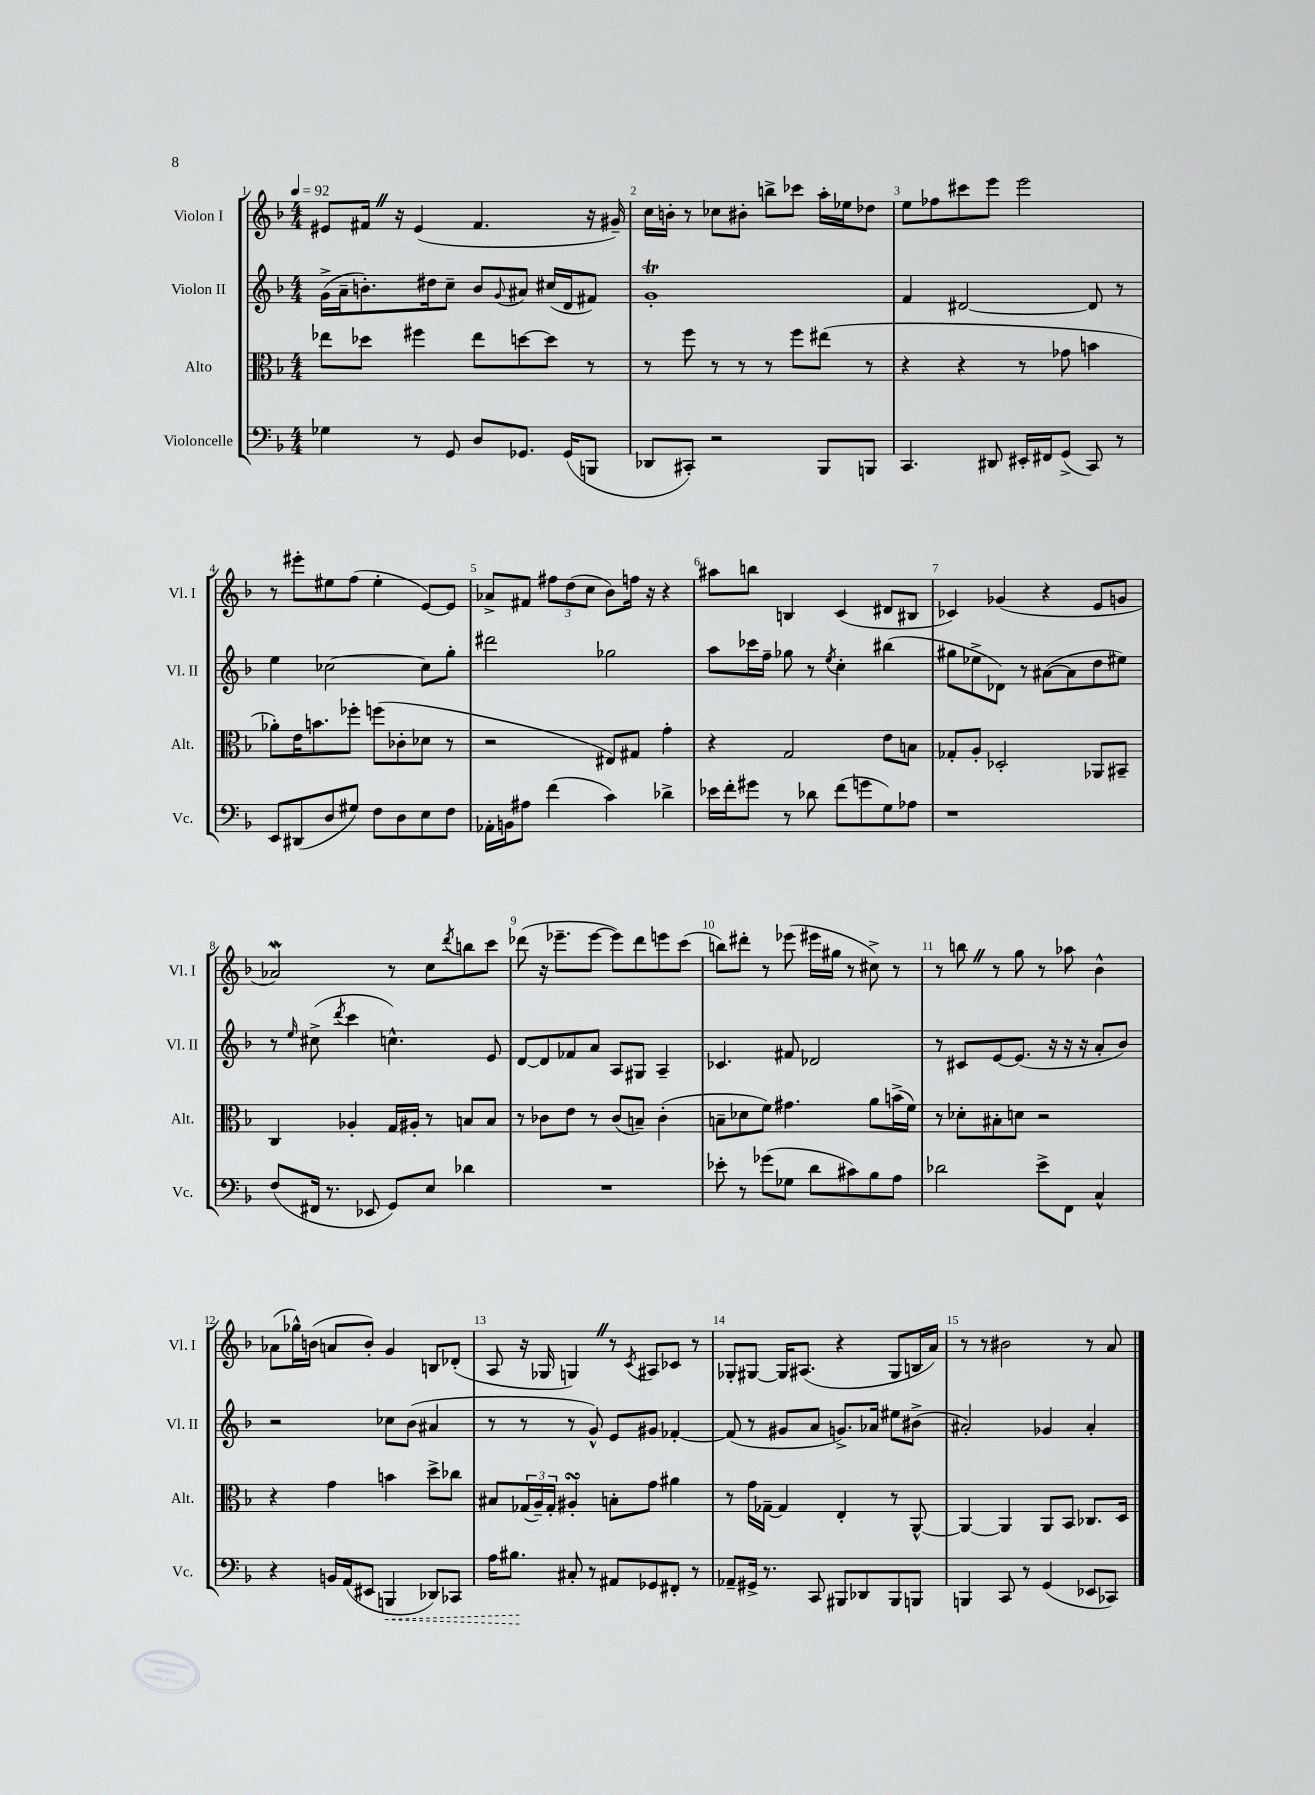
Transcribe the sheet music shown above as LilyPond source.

<<
\new StaffGroup <<
\new Staff = "s0" \with { instrumentName = "Violon I" shortInstrumentName = "Vl. I" } {
    \clef treble \key f \major \numericTimeSignature \time 4/4 \tempo 4 = 92
    eis'8 fis'16 \once \override BreathingSign.text = \markup { \musicglyph "scripts.caesura.straight" } \breathe r16 eis'4( fis'4. r16 gis'16--) |
    c''16 b'16-. r8 ces''8 bis'8-. b''8-> ces'''8 a''16-. ees''16 des''8 |
    e''8 fes''8 cis'''8 e'''8 e'''2 |
    r8 eis'''8-. eis''8 f''8( eis''4-. e'8~) e'8 |
    aes'8-> fis'8 \tuplet 3/2 { fis''8 d''8( c''8 } bes'8) f''16 r16 r4 |
    ais''8 b''8 b4 c'4( dis'8 bis8 |
    ces'4) ges'4( r4 e'8 g'8 |
    aes'2\mordent) r8 c''8 \acciaccatura { d'''8 } b''8 c'''8 |
    des'''8( r16 ees'''8.-- ees'''8~ ees'''8) des'''8 e'''8 c'''8( |
    b''8) dis'''8-. r8 ees'''8( eis'''16 gis''16 r8 cis''8->) r8 |
    r8 b''8 \once \override BreathingSign.text = \markup { \musicglyph "scripts.caesura.straight" } \breathe r8 g''8 r8 aes''8 bes'4-^ |
    aes'8( ges''16-^) b'16( a'8 b'8-.) g'4 b8 des'8-.( |
    a8 r16 ges16 g4) \once \override BreathingSign.text = \markup { \musicglyph "scripts.caesura.straight" } \breathe r8 \acciaccatura { c'8 } ais8 ces'8 r8 |
    ges8-. gis8~ gis16 ais8.( r4 gis8 b16 a'16) |
    r8 r8 bis'2 r8 a'8 \bar "|." |
}
\new Staff = "s1" \with { instrumentName = "Violon II" shortInstrumentName = "Vl. II" } {
    \clef treble \key f \major \numericTimeSignature \time 4/4
    g'16->( a'16-- b'8.-.) dis''16 c''8-- b'8 \appoggiatura { g'8 } ais'8 cis''16( d'16 fis'8) |
    g'1-.\trill |
    f'4 dis'2~ dis'8 r8 |
    e''4 ces''2~ ces''8 g''8-. |
    dis'''2 ges''2 |
    a''8 ces'''16 f''16-- ges''8 r8 \acciaccatura { e''8 } c''4-. bis''4( |
    gis''8 ees''8-> des'8) r8 ais'8~( ais'8 d''8 eis''8) |
    r8 \grace { e''16 } cis''8->( \acciaccatura { d'''8 } c'''4 c''4.-^) e'8 |
    d'8~ d'8 fes'8 a'8 a8 gis8 a4-- |
    ces'4. fis'8 des'2 |
    r8 cis'8 e'8~ e'8.( r16 r16 r16 a'8-. bes'8) |
    r2 ces''8 bes'8( ais'4 |
    r8 r8 r8 g'8-^) e'8 gis'8 fes'4~-. |
    fes'8( r8 gis'8 a'8 g'8.->) aes'16 eis''8 bis'8->( |
    ais'2-.) ges'4 ais'4-. \bar "|." |
}
\new Staff = "s2" \with { instrumentName = "Alto" shortInstrumentName = "Alt." } {
    \clef alto \key f \major \numericTimeSignature \time 4/4
    ees''8 des''8 fis''4 ees''8 d''8~ d''8 r8 |
    r8 f''8 r8 r8 r8 f''8 eis''8( r8 |
    r4 r4 r8 ges'8 b'4 |
    aes'8-.) e'16 b'8. fes''8-. f''8( ces'8-. des'8 r8 |
    r2 eis8) gis8 g'4-. |
    r4 g2 e'8 b8 |
    ges8-. a8-. des2-. aes,8 bis,8-- |
    c4 aes4-. g16 ais16-. r8 b8 b8 |
    r8 ces'8 e'8 r8 ces'8( b8--) ces'4-.( |
    b8-- des'8 f'8) gis'4. a'8 b'16->( f'16) |
    r8 des'8-. bis8-. d'8 r2 |
    r4 g'4 b'4 d''8-> ces''8 |
    bis8 \tuplet 3/2 { ges16( a16--) ges16-. } ais4-.\turn b8-. g'8 ais'4 |
    r8 g'16 ges16~-- ges4 e4-. r8 a,8~-^ |
    a,4~ a,4 a,8 bes,8 ces8. d16 \bar "|." |
}
\new Staff = "s3" \with { instrumentName = "Violoncelle" shortInstrumentName = "Vc." } {
    \clef bass \key f \major \numericTimeSignature \time 4/4
    ges4 r8 g,8 d8 ges,8. ges,16( b,,8 |
    des,8 cis,8-.) r2 bes,,8 b,,8 |
    c,4. dis,8 eis,16-. fis,16 g,8->( c,8) r8 |
    e,8 dis,8( d8 gis8) f8 d8 e8 f8 |
    aes,16-. b,16 ais8 f'4( c'4) des'4-> |
    ees'16 f'16-. gis'8 r8 des'8 f'8( g'8 g8) aes8 |
    r1 |
    f8( fis,16 r8. ees,8 g,8) e8 des'4 |
    R1 |
    ees'8-. r8 ges'8( ges8 d'8 cis'8) bes8 a8 |
    des'2 e'8-> f,8 c4-^ |
    r4 b,16 a,16( eis,8 \once \override Hairpin.style = #'dashed-line b,,4\< des,8) ces,8 |
    a16 bis8.\! cis8-. r8 ais,8 ges,8 fis,8-. r8 |
    aes,8-- gis,16-> r8. c,8 bis,,8 des,8 bis,,8 b,,8 |
    b,,4 c,8 r8 g,4( ees,8 ces,8) \bar "|." |
}
>>
>>
\layout { \context { \Score \override BarNumber.break-visibility = ##(#f #t #t) barNumberVisibility = #all-bar-numbers-visible } }
